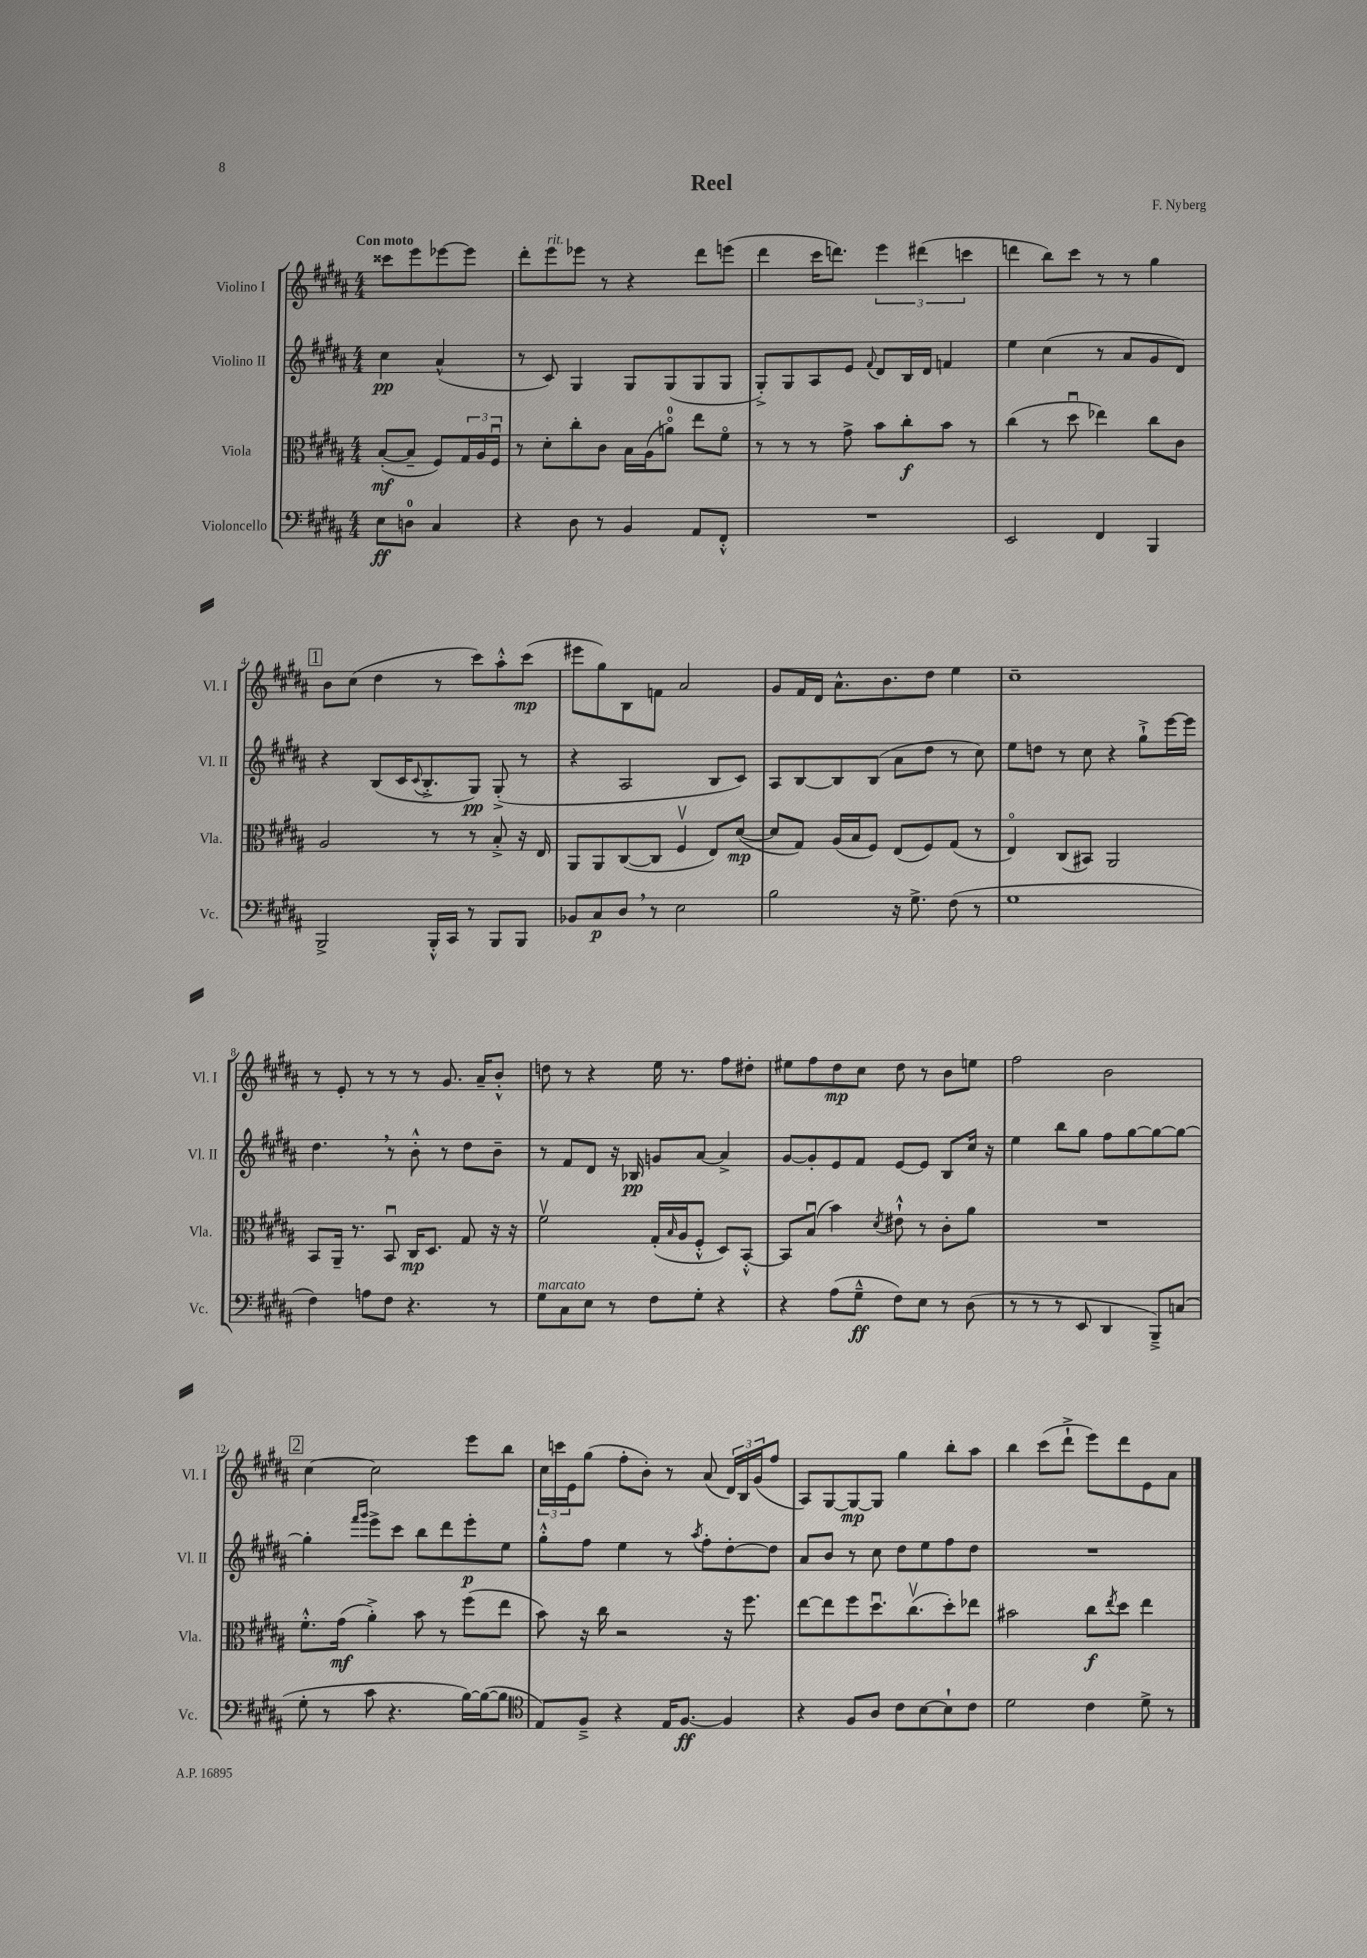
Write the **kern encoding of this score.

**kern	**kern	**kern	**kern
*staff4	*staff3	*staff2	*staff1
*clefF4	*clefC3	*clefG2	*clefG2
*k[f#c#g#d#a#]	*k[f#c#g#d#a#]	*k[f#c#g#d#a#]	*k[f#c#g#d#a#]
*M4/4	*M4/4	*M4/4	*M4/4
8E	([8B'	4cc#	8ccc##
8D	8B~]	.	8eee
4C#	8F#)	(4a#^^	[8eee-
.	24G#	.	8eee-]
.	24A#	.	.
.	24F#u	.	.
=	=	=	=
4r	8r	8r	8ddd#'
.	8d#'	8c#)	8eee
8D#	8cc#'	4G#	8eee-
8r	8c#	.	8r
4BB	16B	8G#	4r
.	(16A#	.	.
.	8ao)	(8G#	.
8AA#	8ee	8G#	8ddd#
8FF#'^^	8f#o	8G#	(8eee
=	=	=	=
1r	8r	8G#'^)	4ddd#
.	8r	8G#	.
.	8r	8A#	16ccc#
.	.	.	8.ddd)
.	8g#^	8e	.
.	.	8qqf#	.
.	8b	8d#	6eee
.	8cc#'	16B	.
.	.	.	(6ddd#
.	.	16d#	.
.	8b	4f	.
.	.	.	6ccc
.	8r	.	.
=	=	=	=
2EE	(4cc#	4ee	4ddd
.	8r	(4cc#	8bb)
.	8dd#u	.	8ccc#
4FF#	4ee-)	8r	8r
.	.	8a#	8r
4BBB	8cc#	8g#	4gg#
.	8c#	8d#)	.
=	=	=	=
2BBB^	2A#	4r	8b
.	.	.	(8cc#
.	.	(8B	4dd#
.	.	16c#	.
.	.	8qqc#	.
.	.	8.B'^	.
16BBB'^^	8r	.	8r
16CC#	.	.	.
8r	8r	8G#)	8ccc#)
8BBB	8B'^	(8G#'^	8aa#'^^
8BBB	16r	8r	(8ccc#
.	16E	.	.
=	=	=	=
8BB-	8AA#	4r	8eee#
8C#	8AA#	.	8gg#)
8D#	([8C#	2A#	8B
8r	8C#]	.	8f
2E	4F#v	.	2a#
.	8E)	8B	.
.	([8d#	8c#)	.
=	=	=	=
2B	8d#]	8A#	8g#
.	8G#)	[8B	16f#
.	.	.	16d#
.	(16A#	8B]	8.a#^^
.	16B	.	.
.	8F#)	(8B	.
.	.	.	8.b
16r	(8E	8a#	.
8.G#^	.	.	.
.	8F#)	8dd#	8dd#
(8F#	(8G#	8r	4ee
8r	8r	8cc#)	.
=	=	=	=
1G#	4Eo)	8ee	1cc#~
.	.	8dd	.
.	(8C#	8r	.
.	8BB#)	8cc#	.
.	2AA#	4r	.
.	.	8gg#`^	.
.	.	[16eee	.
.	.	16eee]	.
=	=	=	=
4F#)	8BB	4.dd#	8r
.	16AA#~	.	8e'
.	8.r	.	.
8A	.	.	8r
8F#	8BBu	8r	8r
4.r	16C#	8b'^^	8r
.	8.D#	.	.
.	.	8r	8.g#
.	8G#	8dd#	.
.	.	.	16a#~
8r	16r	8b~	8b'^^
.	16r	.	.
=	=	=	=
8G#	2f#v	8r	8dd
8C#	.	8f#	8r
8E	.	8d#	4r
8r	.	16r	.
.	.	16B-	.
8F#	(16G#'	8g	16ee
.	16qqB	.	.
.	16A#	.	8.r
8G#'	8F#'^^	[8a#	.
4r	8D#)	4a#^]	8ff#
.	[8BB'^^	.	8dd#'
=	=	=	=
4r	8BB]	[8g#	8ee#
.	(8Bu	8g#']	8ff#
(8A#	4b)	8e	8dd#
8G#~^^	.	8f#	8cc#
.	8qd#	.	.
8F#)	8e#`^^	[8e	8dd#
8E	8r	8e]	8r
8r	8c#'	8B	8b
(8D#	8a#	16cc#	8ee
.	.	16r	.
=	=	=	=
8r	1r	4ee	2ff#
8r	.	.	.
8r	.	8bb	.
8EE	.	8gg#	.
4DD#	.	8ff#	2b
.	.	[8gg#	.
8BBB~^)	.	8gg#_	.
(8C	.	8gg#_	.
=	=	=	=
8G#'	8.f#'^^	4gg#']	[4cc#
8r	.	.	.
.	(16g#	.	.
.	.	16qqfff#	.
.	.	16qqggg#	.
8c#	4a#'^)	8eee^	2cc#]
4.r	.	8ccc#	.
.	8b	8bb	.
.	8r	8ddd#	.
[16B)	(8ff#	8eee'	8eee
(16B_	.	.	.
8B]	8ee	8ee	8bb
=	=	=	=
*clefC4	*	*	*
8E)	8b)	8gg#'^^	24cc#
.	.	.	24ccc
.	.	.	24e
8F#~^	16r	8ff#	(8gg#
.	16cc#	.	.
4r	2r	4ee	8ff#'
.	.	.	8b')
16E	.	8r	8r
[8.F#	.	.	.
.	.	8qaa#	.
.	.	8ff#'	(8a#
4F#]	16r	[8dd#'	24d#)
.	.	.	24B
.	8.ff#	.	.
.	.	.	(24g#
.	.	8dd#]	8ff#
=	=	=	=
4r	[8ee	8a#	8A#)
.	8ee]	8b	[8G#
8F#	8ff#	8r	8G#_
8A#	8.dd#u	8cc#	8G#]
8c#	.	8dd#	4gg#
.	(8.cc#v	.	.
[8B	.	8ee	.
8B`]	8dd#')	8ff#	8bb'
8c#	8ee-	8dd#	8aa#
=	=	=	=
2d#	2b#	1r	4bb
.	.	.	(8ccc#
.	.	.	8ddd#`^
4c#	8cc#	.	8eee)
.	8qee	.	.
.	8dd#	.	8ddd#
8d#^	4ee	.	8e
8r	.	.	8a#
==	==	==	==
*-	*-	*-	*-
